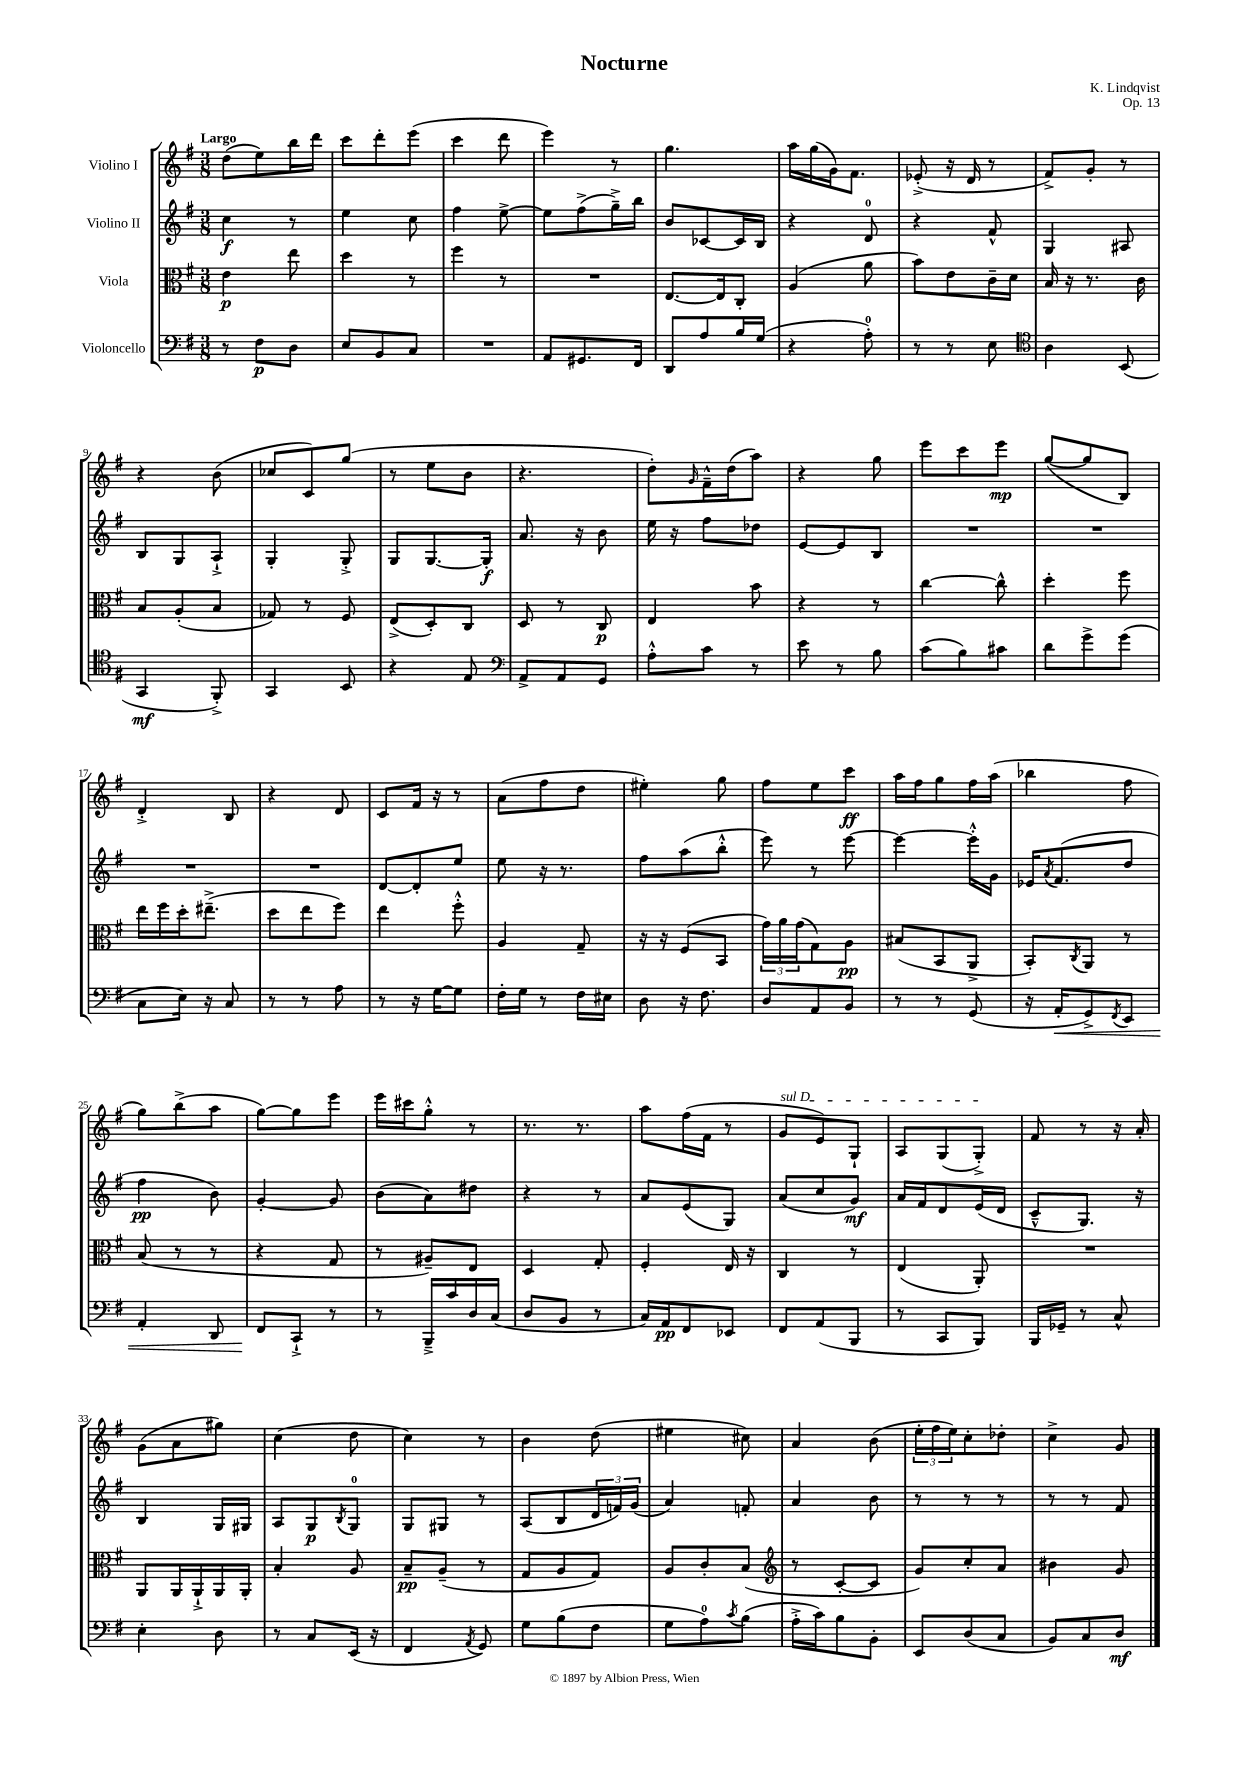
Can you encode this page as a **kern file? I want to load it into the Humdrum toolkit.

**kern	**dynam	**kern	**dynam	**kern	**dynam	**kern	**dynam
*part4	*part4	*part3	*part3	*part2	*part2	*part1	*part1
*staff4	*staff4	*staff3	*staff3	*staff2	*staff2	*staff1	*staff1
*I"Violoncello	*	*I"Viola	*	*I"Violino II	*	*I"Violino I	*
*clefF4	*	*clefC3	*	*clefG2	*	*clefG2	*
*k[f#]	*	*k[f#]	*	*k[f#]	*	*k[f#]	*
*M3/8	*	*M3/8	*	*M3/8	*	*M3/8	*
=1	=1	=1	=1	=1	=1	=1	=1
!	!	!	!	!	!	!LO:TX:a:B:t=Largo	!
8r	.	4e\	p	4cc\	f	(8dd\L	.
8F#\L	p	.	.	.	.	8ee\)	.
8D\J	.	8ee\	.	8r	.	16bb\L	.
.	.	.	.	.	.	16ddd\JJ	.
=2	=2	=2	=2	=2	=2	=2	=2
8E/L	.	4dd\	.	4ee\	.	8ccc\L	.
8BB/	.	.	.	.	.	8ddd'\	.
8C/J	.	8r	.	8cc\	.	(8eee\J	.
=3	=3	=3	=3	=3	=3	=3	=3
4.r	.	4ff#\	.	4ff#\	.	4ccc\	.
.	.	8r	.	[8ee^\	.	8ddd\	.
=4	=4	=4	=4	=4	=4	=4	=4
8AA/L	.	4.r	.	8ee\L]	.	4eee\)	.
8.GG#X/	.	.	.	(8ff#^\	.	.	.
.	.	.	.	16gg~^\L)	.	8r	.
16FF#/Jk	.	.	.	16bb\JJ	.	.	.
=5	=5	=5	=5	=5	=5	=5	=5
8DD/L	.	[8.E/L	.	8b/L	.	4.gg\	.
8A/	.	.	.	[8c-X/	.	.	.
.	.	16E/k]	.	.	.	.	.
16B/L	.	8C'/J	.	16c-/L]	.	.	.
(16G/JJ	.	.	.	16B/JJ	.	.	.
=6	=6	=6	=6	=6	=6	=6	=6
4r	.	(4A/	.	4r	.	16aa\LL	.
.	.	.	.	.	.	(16gg\	.
.	.	.	.	.	.	16g\J)	.
.	.	.	.	.	.	8.f#\J	.
8A'\)	.	8a\	.	8d/	.	.	.
=7	=7	=7	=7	=7	=7	=7	=7
8r	.	8b\L)	.	4r	.	(8e-X'^/	.
8r	.	8e\	.	.	.	16r	.
.	.	.	.	.	.	16d/	.
8E\	.	16c~\L	.	8f#^^/	.	8r	.
.	.	16d\JJ	.	.	.	.	.
=8	=8	=8	=8	=8	=8	=8	=8
*clefC4	*	*	*	*	*	*	*
4A\	.	16B/	.	4G/	.	8f#^/L)	.
.	.	16r	.	.	.	.	.
.	.	8.r	.	.	.	8g'/J	.
(8BB/	.	.	.	8A#X/	.	8r	.
.	.	16c\	.	.	.	.	.
!!LO:LB:g=z
=9	=9	=9	=9	=9	=9	=9	=9
4GG/	mf	8B/L	.	8B/L	.	4r	.
.	.	(8A'/	.	8G/	.	.	.
8FF#'^/)	.	8B/J	.	8A`^/J	.	(8b\	.
=10	=10	=10	=10	=10	=10	=10	=10
4GG/	.	8G-X/)	.	4G'/	.	8cc-X/L	.
.	.	8r	.	.	.	8c/)	.
8BB/	.	8F#/	.	8G'^/	.	(8gg/J	.
=11	=11	=11	=11	=11	=11	=11	=11
4r	.	(8E^/L	.	8G/L	.	8r	.
.	.	8D'/)	.	[8.G/	.	8ee\L	.
8E/	.	8C/J	.	.	.	8b\J	.
.	.	.	.	16G'/Jk]	f	.	.
=12	=12	=12	=12	=12	=12	=12	=12
*clefF4	*	*	*	*	*	*	*
8AA^/L	.	8D/	.	8.a/	.	4.r	.
8AA/	.	8r	.	.	.	.	.
.	.	.	.	16r	.	.	.
8GG/J	.	8C/	p	8b\	.	.	.
=13	=13	=13	=13	=13	=13	=13	=13
8A'^^\L	.	4E/	.	16ee\	.	8dd'\L)	.
.	.	.	.	16r	.	.	.
.	.	.	.	.	.	16qqg/	.
8c\J	.	.	.	8ff#\L	.	16f#~^^\L	.
.	.	.	.	.	.	(16dd\J	.
8r	.	8b\	.	8dd-X\J	.	8aa\J)	.
=14	=14	=14	=14	=14	=14	=14	=14
8e\	.	4r	.	[8e/L	.	4r	.
8r	.	.	.	8e/]	.	.	.
8B\	.	8r	.	8B/J	.	8gg\	.
=15	=15	=15	=15	=15	=15	=15	=15
(8c\L	.	[4cc\	.	4.r	.	8eee\L	.
8B\)	.	.	.	.	.	8ccc\	.
8c#X\J	.	8cc^^\]	.	.	.	8eee\J	mp
=16	=16	=16	=16	=16	=16	=16	=16
8d\L	.	4dd'\	.	4.r	.	([8gg/L	.
8g^\	.	.	.	.	.	8gg/]	.
(8g\J	.	8ff#\	.	.	.	8B/J)	.
!!LO:LB:g=z
=17	=17	=17	=17	=17	=17	=17	=17
8C\L	.	16ee\LL	.	4.r	.	4d'^/	.
.	.	16ff#\	.	.	.	.	.
16E\Jk)	.	16dd'\J	.	.	.	.	.
16r	.	(8.ee#X~^\J	.	.	.	.	.
8C/	.	.	.	.	.	8B/	.
=18	=18	=18	=18	=18	=18	=18	=18
8r	.	8dd\L	.	4.r	.	4r	.
8r	.	8ee\	.	.	.	.	.
8A\	.	8ff#\J)	.	.	.	8d/	.
=19	=19	=19	=19	=19	=19	=19	=19
8r	.	4ee\	.	[8d/L	.	8c/L	.
16r	.	.	.	8d'/]	.	16f#/Jk	.
[16G\KL	.	.	.	.	.	16r	.
8G\J]	.	8ff#'^^\	.	8ee/J	.	8r	.
=20	=20	=20	=20	=20	=20	=20	=20
16F#'\LL	.	4A/	.	8ee\	.	(8a\L	.
16G\JJ	.	.	.	.	.	.	.
8r	.	.	.	16r	.	8ff#\	.
.	.	.	.	8.r	.	.	.
16F#\LL	.	8G~/	.	.	.	8dd\J	.
16E#X\JJ	.	.	.	.	.	.	.
=21	=21	=21	=21	=21	=21	=21	=21
8D\	.	16r	.	8ff#\L	.	4ee#X'\)	.
.	.	16r	.	.	.	.	.
16r	.	(8F#/L	.	(8aa\	.	.	.
8.F#\	.	.	.	.	.	.	.
.	.	8BB/J	.	8bb'^^\J	.	8gg\	.
=22	=22	=22	=22	=22	=22	=22	=22
8D/L	.	24g\LL)	.	8eee\)	.	8ff#\L	.
.	.	24a\	.	.	.	.	.
.	.	(24g\J	.	.	.	.	.
8AA/	.	8G\)	.	8r	.	8ee\	.
8BB/J	.	8A\J	pp	[8eee\	.	8ccc\J	ff
=23	=23	=23	=23	=23	=23	=23	=23
8r	.	(8B#X/L	.	4eee\_	.	16aa\LL	.
.	.	.	.	.	.	16ff#\J	.
8r	.	8BB/	.	.	.	8gg\	.
(8GG/	.	8AA^/J	.	16eee'^^\LL]	.	16ff#\L	.
.	.	.	.	16g\JJ	.	(16aa\JJ	.
=24	=24	=24	=24	=24	=24	=24	=24
16r	.	8BB'/L)	.	16e-X/KL	.	4bb-X\	.
.	.	.	.	8qa/	.	.	.
!	!LO:HP:b	!	!	!	!	!	!
16AA'/KL	<	.	.	(8.f#/	.	.	.
.	.	8qC/	.	.	.	.	.
8GG^/)	.	8AA/J	.	.	.	.	.
8qFF#/	.	.	.	.	.	.	.
8EE/J	.	8r	.	8dd/J	.	8ff#\	.
!!LO:LB:g=z
=25	=25	=25	=25	=25	=25	=25	=25
4AA'/	.	(8B/	.	4ff#\	pp	8gg\L)	.
.	.	8r	.	.	.	(8bb^\	.
8DD/	.	8r	.	8b\)	.	8aa\J	.
=26	=26	=26	=26	=26	=26	=26	=26
8FF#/L	.	4r	.	[4g'/	.	[8gg\L)	.
8CC`^/J	[	.	.	.	.	8gg\]	.
8r	.	8G/	.	8g/]	.	8eee\J	.
=27	=27	=27	=27	=27	=27	=27	=27
8r	.	8r	.	(8b\L	.	16eee\LL	.
.	.	.	.	.	.	16ccc#X\J	.
16BBB~^/LL	.	8A#X~/L)	.	8a\)	.	8gg'^^\J	.
16c/	.	.	.	.	.	.	.
16D/	.	8E/J	.	8dd#X\J	.	8r	.
(16C/JJ	.	.	.	.	.	.	.
=28	=28	=28	=28	=28	=28	=28	=28
8D/L	.	4D/	.	4r	.	8.r	.
8BB/J	.	.	.	.	.	.	.
.	.	.	.	.	.	8.r	.
8r	.	8G'/	.	8r	.	.	.
=29	=29	=29	=29	=29	=29	=29	=29
16C/LL)	.	4F#'/	.	8a/L	.	8aa\L	.
16AA/J	pp	.	.	.	.	.	.
8FF#/	.	.	.	(8e/	.	(16ff#\L	.
.	.	.	.	.	.	16f#\JJ	.
8EE-X/J	.	16E/	.	8G/J)	.	8r	.
.	.	16r	.	.	.	.	.
=30	=30	=30	=30	=30	=30	=30	=30
!	!	!	!	!	!	!LO:TX:a:i:t=sul D	!
8FF#/L	.	4C/	.	(8a/L	.	8g/L	.
(8AA/	.	.	.	8cc/	.	8e/)	.
8BBB/J	.	8r	.	8g/J)	mf	8G`/J	.
=31	=31	=31	=31	=31	=31	=31	=31
8r	.	(4E/	.	16a/LL	.	8A/L	.
.	.	.	.	16f#/J	.	.	.
8CC/L	.	.	.	8d/	.	(8G/	.
8BBB/J)	.	8AA'/)	.	(16e/L	.	8G'^/J)	.
.	.	.	.	16d/JJ	.	.	.
=32	=32	=32	=32	=32	=32	=32	=32
16BBB/LL	.	4.r	.	8c~^^/L	.	8f#/	.
16GG-X~/JJ	.	.	.	.	.	.	.
8r	.	.	.	8.G/J)	.	8r	.
8C^^/	.	.	.	.	.	16r	.
.	.	.	.	16r	.	16a'/	.
!!LO:LB:g=z
=33	=33	=33	=33	=33	=33	=33	=33
4E'\	.	8AA/L	.	4B/	.	(8g\L	.
.	.	16AA/L	.	.	.	8a\	.
.	.	16AA`^/	.	.	.	.	.
8D\	.	16AA/	.	16G/LL	.	8gg#X\J)	.
.	.	16AA'/JJ	.	16G#X/JJ	.	.	.
=34	=34	=34	=34	=34	=34	=34	=34
8r	.	4B'/	.	8A/L	.	(4cc\	.
8C/L	.	.	.	8G/	p	.	.
.	.	.	.	8qB/	.	.	.
(16EE/Jk	.	8A/	.	8G/J	.	8dd\	.
16r	.	.	.	.	.	.	.
=35	=35	=35	=35	=35	=35	=35	=35
4FF#/	.	8B~/L	pp	8G/L	.	4cc\)	.
.	.	(8A~/J	.	8G#X/J	.	.	.
8qAA/	.	.	.	.	.	.	.
8GG/)	.	8r	.	8r	.	8r	.
=36	=36	=36	=36	=36	=36	=36	=36
8G\L	.	8G/L	.	(8A/L	.	4b\	.
(8B\	.	8A/	.	8B/	.	.	.
8F#\J	.	8G/J)	.	24d/L	.	(8dd\	.
.	.	.	.	24fn/)	.	.	.
.	.	.	.	(24g/JJ	.	.	.
=37	=37	=37	=37	=37	=37	=37	=37
8G\L	.	8A/L	.	4a/)	.	4ee#X\	.
8A\)	.	8c'/	.	.	.	.	.
8qc/	.	.	.	.	.	.	.
(8B\J	.	(8B/J	.	8fn'/	.	8cc#X\)	.
=38	=38	=38	=38	=38	=38	=38	=38
*	*	*clefG2	*	*	*	*	*
16A'^\LL	.	8r	.	4a/	.	4a/	.
16c\J)	.	.	.	.	.	.	.
8B\	.	[8c'/L	.	.	.	.	.
8BB'\J	.	8c/J]	.	8b\	.	(8b\	.
=39	=39	=39	=39	=39	=39	=39	=39
8EE/L	.	8g/L)	.	8r	.	24ee'\LL	.
.	.	.	.	.	.	24ff#\	.
.	.	.	.	.	.	24ee\J)	.
(8D/	.	8cc'/	.	8r	.	8cc'\	.
8C/J	.	8a/J	.	8r	.	8dd-X'\J	.
=40	=40	=40	=40	=40	=40	=40	=40
8BB/L)	.	4b#X\	.	8r	.	4cc^\	.
8C/	.	.	.	8r	.	.	.
8D/J	mf	8g/	.	8f#/	.	8g/	.
==	==	==	==	==	==	==	==
*-	*-	*-	*-	*-	*-	*-	*-
